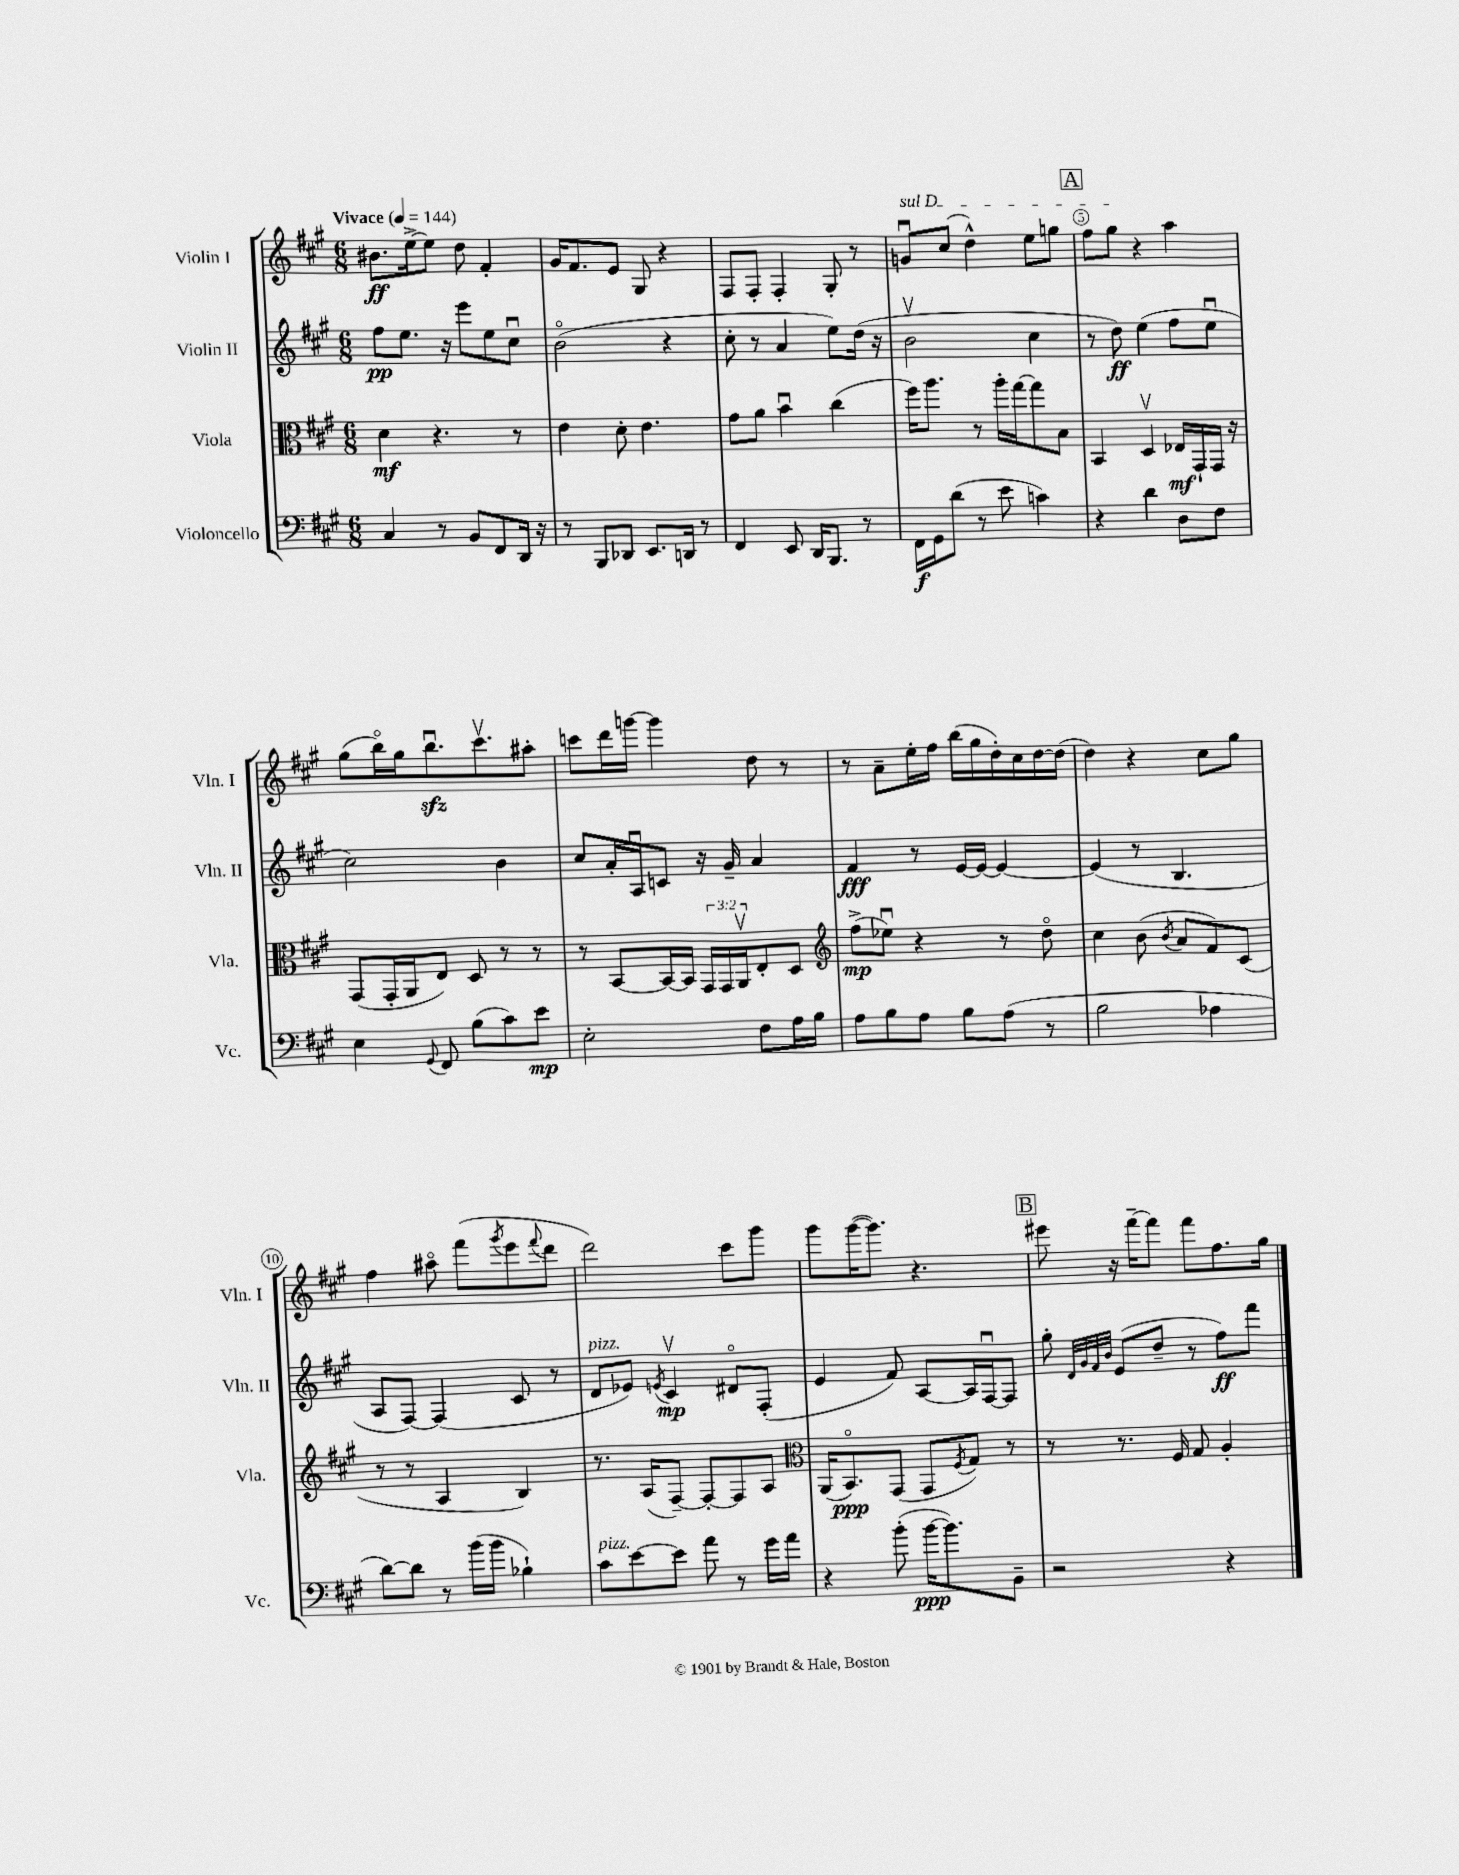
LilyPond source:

<<
\new StaffGroup <<
\new Staff = "s0" \with { instrumentName = "Violin I" shortInstrumentName = "Vln. I" } {
    \clef treble \key a \major \numericTimeSignature \time 6/8 \tempo "Vivace" 4 = 144
    bis'8.\ff e''16~-> e''8 d''8 fis'4-. |
    gis'16 fis'8. e'8 gis8 r4 |
    fis8 fis8-. fis4-. gis8-. r8 |
    \once \override TextSpanner.bound-details.left.text = \markup { \italic "sul D" } g'8\downbow\startTextSpan cis''8( d''4-^) e''8 g''8 |
    \mark \markup { \box "A" } fis''8 gis''8\stopTextSpan r4 a''4 |
    gis''8( b''16\flageolet) gis''16 b''8.\downbow\sfz cis'''8.\upbow ais''8-. |
    c'''8 d'''16 g'''16~ g'''4 d''8 r8 |
    r8 a'8-- e''16-. fis''16 b''16( gis''16 d''16-.) cis''16 d''16~ d''16( |
    d''4) r4 cis''8 gis''8 |
    fis''4 ais''8\flageolet fis'''8( \acciaccatura { gis'''8 } e'''8 \appoggiatura { fis'''8 } d'''8 |
    d'''2) cis'''8 gis'''8 |
    gis'''8 gis'''16~( gis'''8.) r4. |
    \mark \markup { \box "B" } eis'''8 r16 fis'''16~-- fis'''8 fis'''8 fis''8. gis''16 \bar "|." |
}
\new Staff = "s1" \with { instrumentName = "Violin II" shortInstrumentName = "Vln. II" } {
    \clef treble \key a \major \numericTimeSignature \time 6/8
    fis''8\pp e''8. r16 e'''8 e''8 cis''8\downbow |
    b'2\flageolet( r4 |
    cis''8-. r8 a'4 e''8) d''16( r16 |
    b'2\upbow cis''4 |
    \mark \markup { \box "A" } r8 d''8\ff) e''4( fis''8 e''8\downbow |
    cis''2) b'4 |
    cis''8 a'16-. a16\downbow c'8 r16 gis'16-- a'4 |
    fis'4\fff r8 e'16~ e'16~ e'4~ |
    e'4( r8 b4. |
    a8 fis8~) fis4( cis'8 r8 |
    d'8^\markup { \italic "pizz." } ees'8) \acciaccatura { e'8 } cis'4\upbow\mp dis'8\flageolet fis8-.( |
    e'4 fis'8) a8~ a16 fis16~\downbow fis8 |
    \mark \markup { \box "B" } gis''8-. \grace { d'32 gis'32 fis'32 b'32 } e'8( d''8-- r8 fis''8\ff) fis'''8 \bar "|." |
}
\new Staff = "s2" \with { instrumentName = "Viola" shortInstrumentName = "Vla." } {
    \clef alto \key a \major \numericTimeSignature \time 6/8 \override Staff.TupletNumber.text = #tuplet-number::calc-fraction-text
    d'4\mf r4. r8 |
    e'4 d'8-. e'4. |
    gis'8 a'8 b'4\downbow cis''4( |
    fis''16) a''8. r8 a''16-. gis''16~ gis''8 b8 |
    \mark \markup { \box "A" } b,4 d4\upbow ees16\mf gis,16-! gis,16 r16 |
    gis,8( gis,16-. a,16 e8) d8 r8 r8 |
    r8 b,8~ b,16~ b,16 \tuplet 3/2 { gis,16 gis,16 a,16\upbow } e8-. d8 |
    \clef treble fis''8->\mp( ees''8\downbow) r4 r8 d''8\flageolet |
    cis''4 b'8( \acciaccatura { b'8 } a'8 fis'8) cis'8( |
    r8 r8 a4 b4) |
    r8. a16( fis8~--) fis8~-. fis8 a8 |
    \clef alto a,16( b,8.\flageolet\ppp) gis,8( gis,8 \acciaccatura { fis8 } gis8) r8 |
    \mark \markup { \box "B" } r8 r8. fis16 gis8 a4-. \bar "|." |
}
\new Staff = "s3" \with { instrumentName = "Violoncello" shortInstrumentName = "Vc." } {
    \clef bass \key a \major \numericTimeSignature \time 6/8
    cis4 r8 b,8 fis,8 d,16 r16 |
    r8 b,,8 des,8 e,8. d,16 r8 |
    fis,4 e,8 d,16 b,,8. r8 |
    fis,16\f gis,16 d'8( r8 e'8 c'4) |
    \mark \markup { \box "A" } r4 d'4 d8 fis8 |
    e4 \appoggiatura { gis,8 } fis,8 b8( cis'8) e'8\mp |
    e2-. fis8 a16 b16 |
    a8 b8 a8 b8 a8( r8 |
    b2 aes4 |
    d'8~) d'8 r8 b'16( b'16 bes4-!) |
    cis'8^\markup { \italic "pizz." } e'8~ e'8 a'8 r8 gis'16 a'16 |
    r4 b'8-.( b'16~\ppp b'8.) b,8-- |
    \mark \markup { \box "B" } r2 r4 \bar "|." |
}
>>
>>
\layout { \context { \Score \override BarNumber.break-visibility = ##(#f #t #t) barNumberVisibility = #(every-nth-bar-number-visible 5) \override BarNumber.stencil = #(make-stencil-circler 0.1 0.3 ly:text-interface::print) } }
